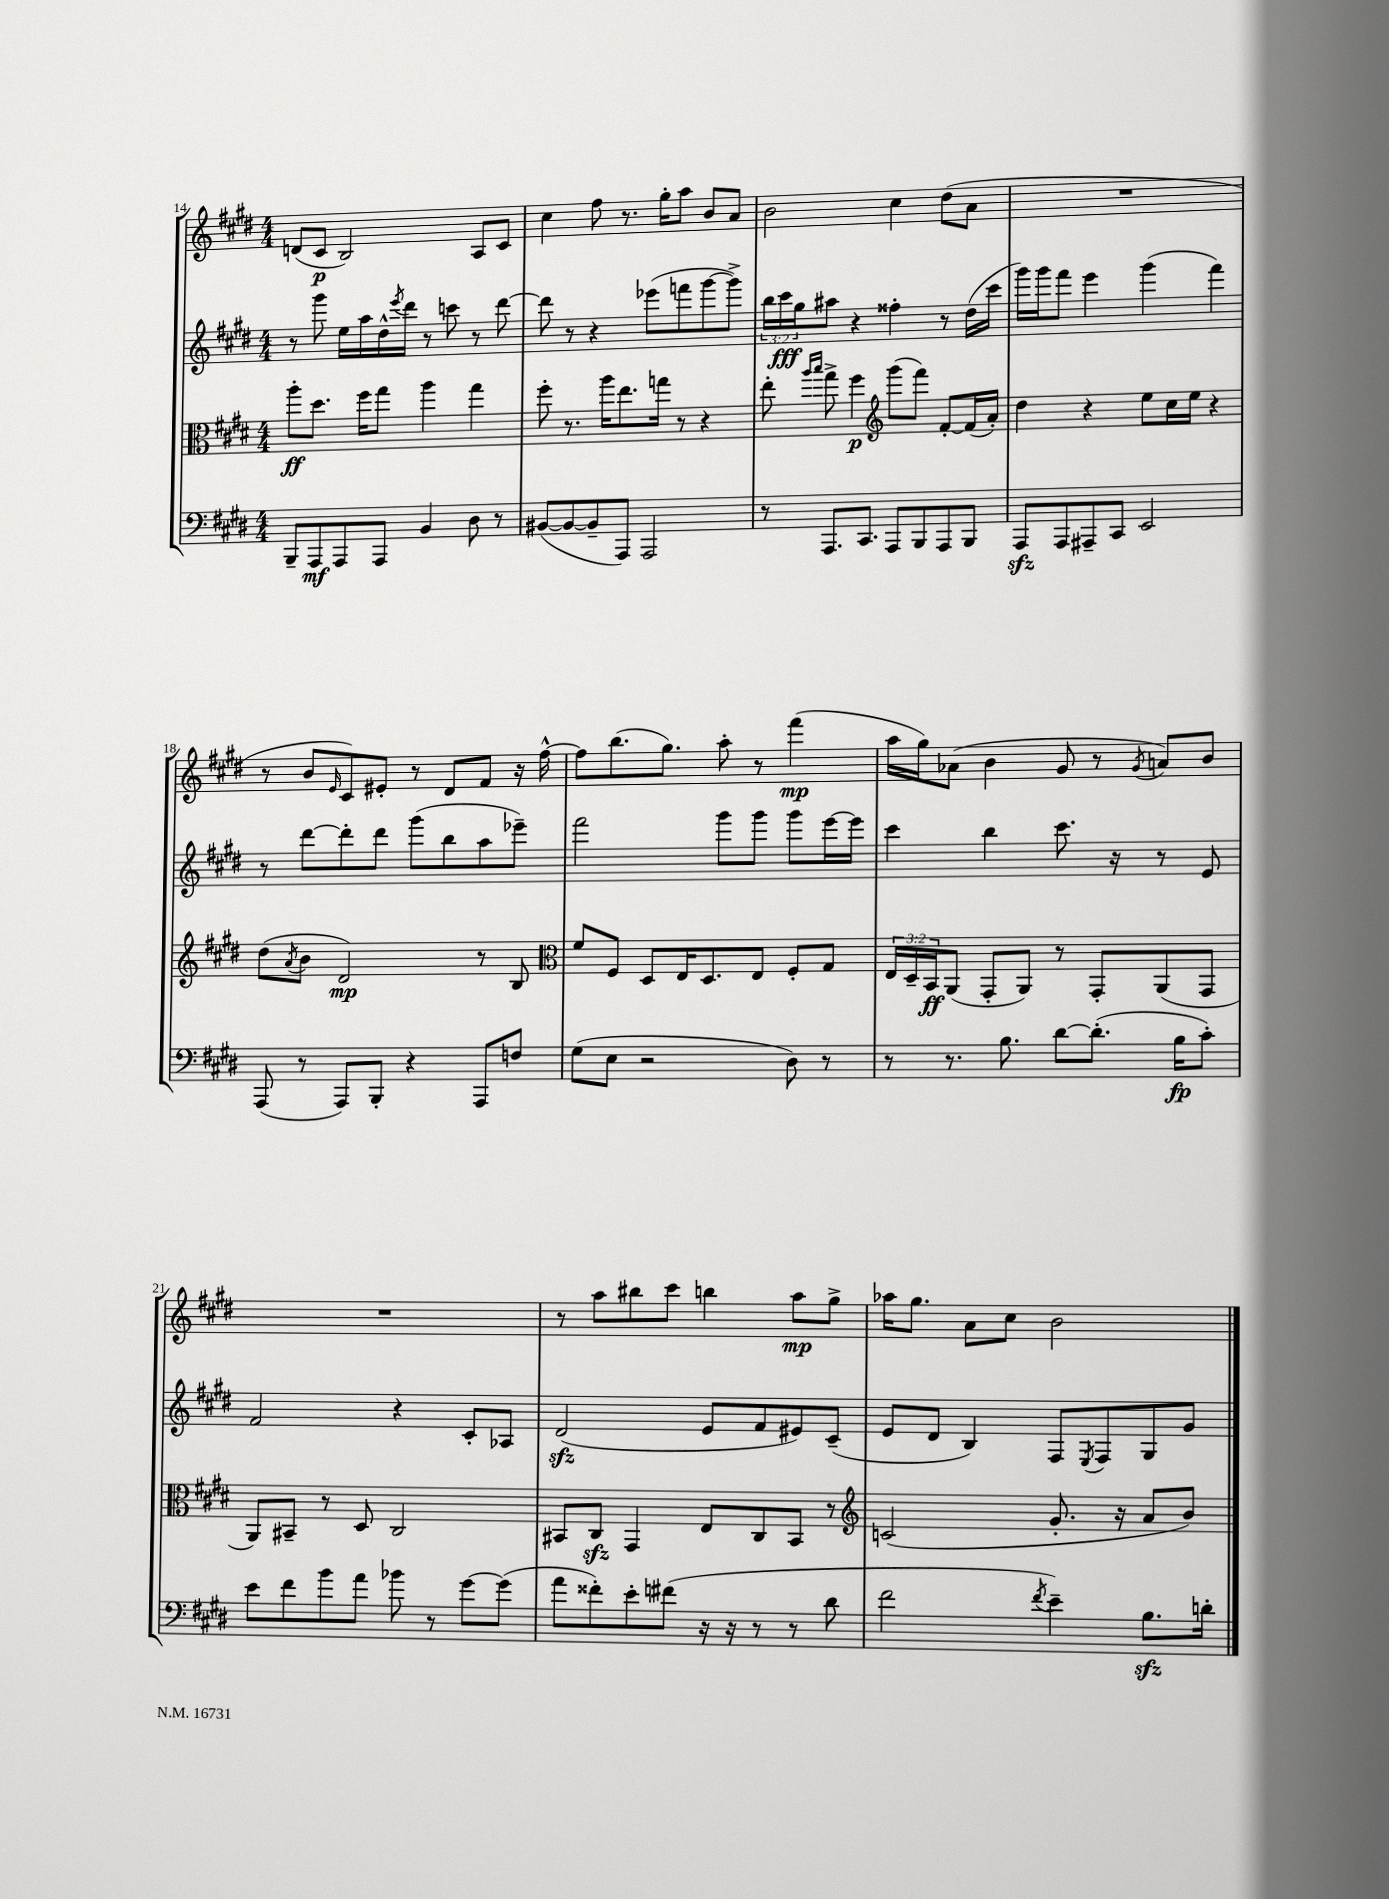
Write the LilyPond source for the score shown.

<<
\new StaffGroup <<
\new Staff = "s0" {
    \clef treble \key e \major \numericTimeSignature \time 4/4
    d'8( cis'8\p b2) a8 cis'8 |
    cis''4 fis''8 r8. gis''16-. a''8 b'8 a'8 |
    b'2 cis''4 dis''8( a'8 |
    R1 |
    r8 b'8 \grace { e'16 } cis'8) eis'8-. r8 dis'8 fis'8 r16 fis''16~-^ |
    fis''8 b''8.( gis''8.) a''8-. r8 fis'''4\mp( |
    a''16 gis''16) aes'8( b'4 gis'8 r8 \acciaccatura { gis'8 } a'8) b'8 |
    R1 |
    r8 a''8 bis''8 cis'''8 b''4 a''8\mp gis''8-> |
    aes''16 gis''8. a'8 cis''8 b'2 \bar "|." |
}
\new Staff = "s1" {
    \clef treble \key e \major \numericTimeSignature \time 4/4 \override Staff.TupletNumber.text = #tuplet-number::calc-fraction-text
    r8 gis'''8 e''16 a''16 dis''16-^ \acciaccatura { e'''8 } dis'''16 r8 c'''8 r8 dis'''8~ |
    dis'''8 r8 r4 ees'''8( f'''8 gis'''8~ gis'''8->) |
    \tuplet 3/2 { b''16 cis'''16\fff gis''16 } ais''8 r4 fisis''4-. r8 dis''16( cis'''16 |
    gis'''16) gis'''16 fis'''8 e'''4 gis'''4( fis'''4) |
    r8 dis'''8~ dis'''8-. dis'''8 gis'''8( b''8 a''8 ees'''8--) |
    fis'''2 gis'''8 gis'''8 gis'''8 e'''16~ e'''16 |
    cis'''4 b''4 cis'''8. r16 r8 e'8 |
    fis'2 r4 cis'8-. aes8 |
    dis'2\sfz( e'8 fis'8 eis'8) cis'8--( |
    e'8 dis'8 b4) fis8 \acciaccatura { e8 } fis8 gis8 gis'8 \bar "|." |
}
\new Staff = "s2" {
    \clef alto \key e \major \numericTimeSignature \time 4/4 \override Staff.TupletNumber.text = #tuplet-number::calc-fraction-text
    a''8-.\ff dis''8. fis''16 gis''8 a''4 gis''4 |
    fis''8-. r8. a''16 e''8. g''16 r8 r4 |
    e''8-. \grace { a''16 b''16 } gis''8-> fis''4\p \clef treble gis'''8( fis'''8) fis'8~-. fis'16( a'16-.) |
    dis''4 r4 e''8 cis''16 e''16 r4 |
    dis''8( \acciaccatura { a'8 } b'8 dis'2\mp) r8 b8 |
    \clef alto fis'8 fis8 dis8 e16 dis8. e8 fis8-. gis8 |
    \tuplet 3/2 { e16 dis16-- b,16\ff } a,8( gis,8-. a,8) r8 gis,8-. a,8( gis,8 |
    a,8) bis,8-- r8 dis8 cis2 |
    bis,8 cis8\sfz gis,4 e8 cis8 bis,8 r8 |
    \clef treble c'2( gis'8.-. r16 a'8 b'8) \bar "|." |
}
\new Staff = "s3" {
    \clef bass \key e \major \numericTimeSignature \time 4/4
    b,,8-- a,,8\mf a,,8 a,,8 b,4 dis8 r8 |
    bis,8~( bis,8~ bis,8-- a,,8) a,,2 |
    r8 a,,8. cis,8. a,,8 b,,8 a,,8 b,,8 |
    a,,8\sfz a,,8 ais,,8-- cis,8 e,2 |
    a,,8( r8 a,,8) b,,8-. r4 a,,8 f8 |
    gis8( e8 r2 dis8) r8 |
    r8 r8. b8. dis'8~ dis'8.-.( b16\fp cis'8-.) |
    e'8 fis'8 b'8 a'8 bes'8 r8 gis'8~ gis'8( |
    a'8 fisis'8-.) e'8-. fis'8( r16 r16 r8 r8 dis'8 |
    fis'2 \acciaccatura { fis'8 } e'4--) b8.\sfz d'16-. \bar "|." |
}
>>
>>
\layout { \context { \Score currentBarNumber = #14 } }
